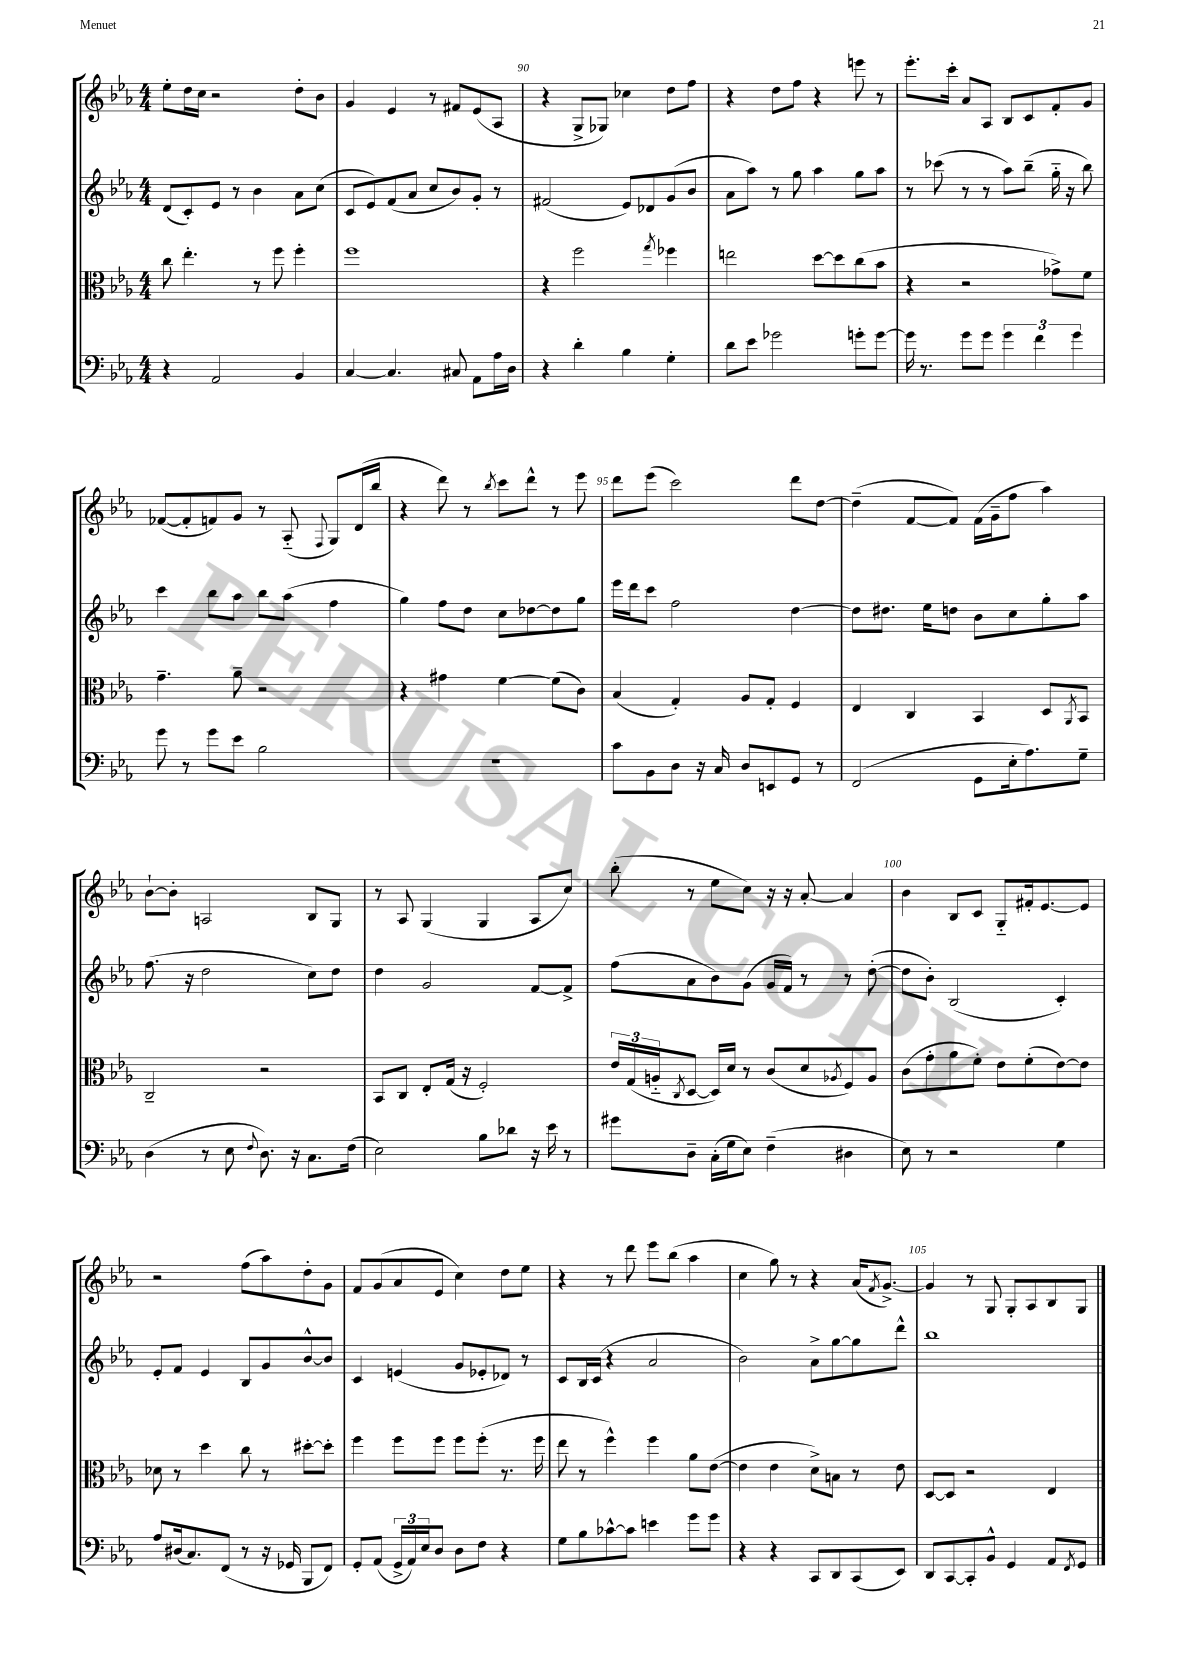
<<
\new StaffGroup <<
\new Staff = "s0" {
    \clef treble \key ees \major \numericTimeSignature \time 4/4
    ees''8-. d''16 c''16 r2 d''8-. bes'8 |
    g'4 ees'4 r8 fis'8 ees'8( aes8 |
    r4 g8-> ges8) ces''4 d''8 f''8 |
    r4 d''8 f''8 r4 e'''8 r8 |
    ees'''8.-. c'''16-. aes'8 aes8 bes8 c'8 f'8-. g'8 |
    fes'8~( fes'8-. f'8) g'8 r8 aes8-_( \appoggiatura { f8 } g8) d'16( bes''16 |
    r4 d'''8) r8 \acciaccatura { bes''8 } c'''8 d'''8-^ r8 ees'''8 |
    d'''8 ees'''8( c'''2) d'''8 d''8~ |
    d''4--( f'8~ f'8) f'16( g'16-- f''8 aes''4) |
    bes'8~-! bes'8-. a2 bes8 g8 |
    r8 aes8 g4( g4 aes8 c''8) |
    bes''8-.( r8 ees''8 c''8) r16 r16 aes'8~-. aes'4 |
    bes'4 bes8 c'8 g8-_ fis'16-. ees'8.~ ees'8 |
    r2 f''8( aes''8) d''8-. g'8 |
    f'8 g'8( aes'8 ees'8 c''4) d''8 ees''8 |
    r4 r8 d'''8 ees'''8 bes''8( aes''4 |
    c''4 g''8) r8 r4 aes'16( \acciaccatura { f'8 } g'8.~->) |
    g'4 r8 g8 g8-. aes8 bes8 g8 \bar "|." |
}
\new Staff = "s1" {
    \clef treble \key ees \major \numericTimeSignature \time 4/4
    d'8( c'8-.) ees'8 r8 bes'4 aes'8 c''8( |
    c'8 ees'8) f'8( aes'8 c''8 bes'8) g'8-. r8 |
    fis'2( ees'8) des'8 g'8( bes'8 |
    aes'8 aes''8) r8 g''8 aes''4 g''8 aes''8 |
    r8 ces'''8( r8 r8 aes''8) bes''8--( g''16-_ r16 bes''8) |
    c'''4 bes''8 aes''8 bes''8 aes''8( f''4 |
    g''4) f''8 d''8 c''8 des''8~ des''8 g''8 |
    ees'''16 d'''16 c'''8 f''2 d''4~ |
    d''8 dis''8. ees''16 d''8 bes'8 c''8 g''8-. aes''8 |
    f''8.( r16 d''2 c''8) d''8 |
    d''4 g'2 f'8~ f'8-> |
    f''8( aes'8 bes'8) g'8( g'16 f'16) r8 r8 d''8~-.( |
    d''8 bes'8-.) bes2( c'4-.) |
    ees'8-. f'8 ees'4 bes8 g'8 bes'8~-^ bes'8 |
    c'4 e'4( g'8 ees'8-. des'8) r8 |
    c'8 bes16 c'16( r4 aes'2 |
    bes'2) aes'8-> g''8~ g''8 d'''8-^ |
    bes''1 \bar "|." |
}
\new Staff = "s2" {
    \clef alto \key ees \major \numericTimeSignature \time 4/4
    c''8 ees''4.-. r8 f''8 f''4-. |
    f''1 |
    r4 f''2 \acciaccatura { g''8 } fes''4 |
    e''2 d''8~ d''8 c''8( bes'8 |
    r4 r2 ges'8->) f'8 |
    g'4.-- aes'8-- r2 |
    r4 gis'4 f'4~ f'8( c'8) |
    bes4( g4-.) aes8 g8-. f4 |
    ees4 c4 bes,4 d8 \acciaccatura { aes,8 } bes,8 |
    c2-- r2 |
    bes,8 c8 ees8-. g16( r16 f2-.) |
    \tuplet 3/2 { ees'16 g16( a16-_ } \acciaccatura { c8 } d8~ d16) d'16 r8 c'8( d'8 \acciaccatura { aes8 } f8) aes8 |
    c'8( g'8-. aes'8 f'8-.) ees'8 f'8-.( ees'8~) ees'8 |
    des'8 r8 d''4 c''8 r8 dis''8~-. dis''8-. |
    f''4 f''8 f''8 f''8 f''8-.( r8. f''16 |
    ees''8 r8 f''4-^) f''4 aes'8 ees'8~( |
    ees'4 ees'4 d'8->) b8 r8 ees'8 |
    d8~ d8 r2 ees4 \bar "|." |
}
\new Staff = "s3" {
    \clef bass \key ees \major \numericTimeSignature \time 4/4
    r4 aes,2 bes,4 |
    c4~ c4. cis8 aes,8 aes16 d16 |
    r4 d'4-. bes4 g4-. |
    d'8 ees'8 ges'2 g'8-. g'8~ |
    g'16 r8. g'8 g'8 \tuplet 3/2 { g'4 f'4 g'4 } |
    g'8 r8 g'8 ees'8 bes2 |
    R1 |
    c'8 bes,8 d8 r16 c16 d8 e,8 g,8 r8 |
    f,2( g,8 ees16-. aes8.) g8-- |
    d4( r8 ees8 \appoggiatura { f8 } d8.) r16 c8. f16( |
    ees2) bes8 des'8 r16 ees'16 r8 |
    gis'8 d8-- c16-.( g16 ees8) f4--( dis4 |
    ees8) r8 r2 g4 |
    aes8 dis16( c8.) f,8( r8 r16 ges,16 bes,,8 f,8) |
    g,8-. aes,8( \tuplet 3/2 { g,16-> aes,16) ees16 } d8 d8 f8 r4 |
    g8 bes8 ces'8~-^ ces'8 e'4 g'8 g'8 |
    r4 r4 c,8 d,8 c,8( ees,8) |
    d,8 c,8~ c,8-. bes,8-^ g,4 aes,8 \acciaccatura { f,8 } g,8 \bar "|." |
}
>>
>>
\layout { \context { \Score currentBarNumber = #88 \override BarNumber.break-visibility = ##(#f #t #t) barNumberVisibility = #(every-nth-bar-number-visible 5) } }
